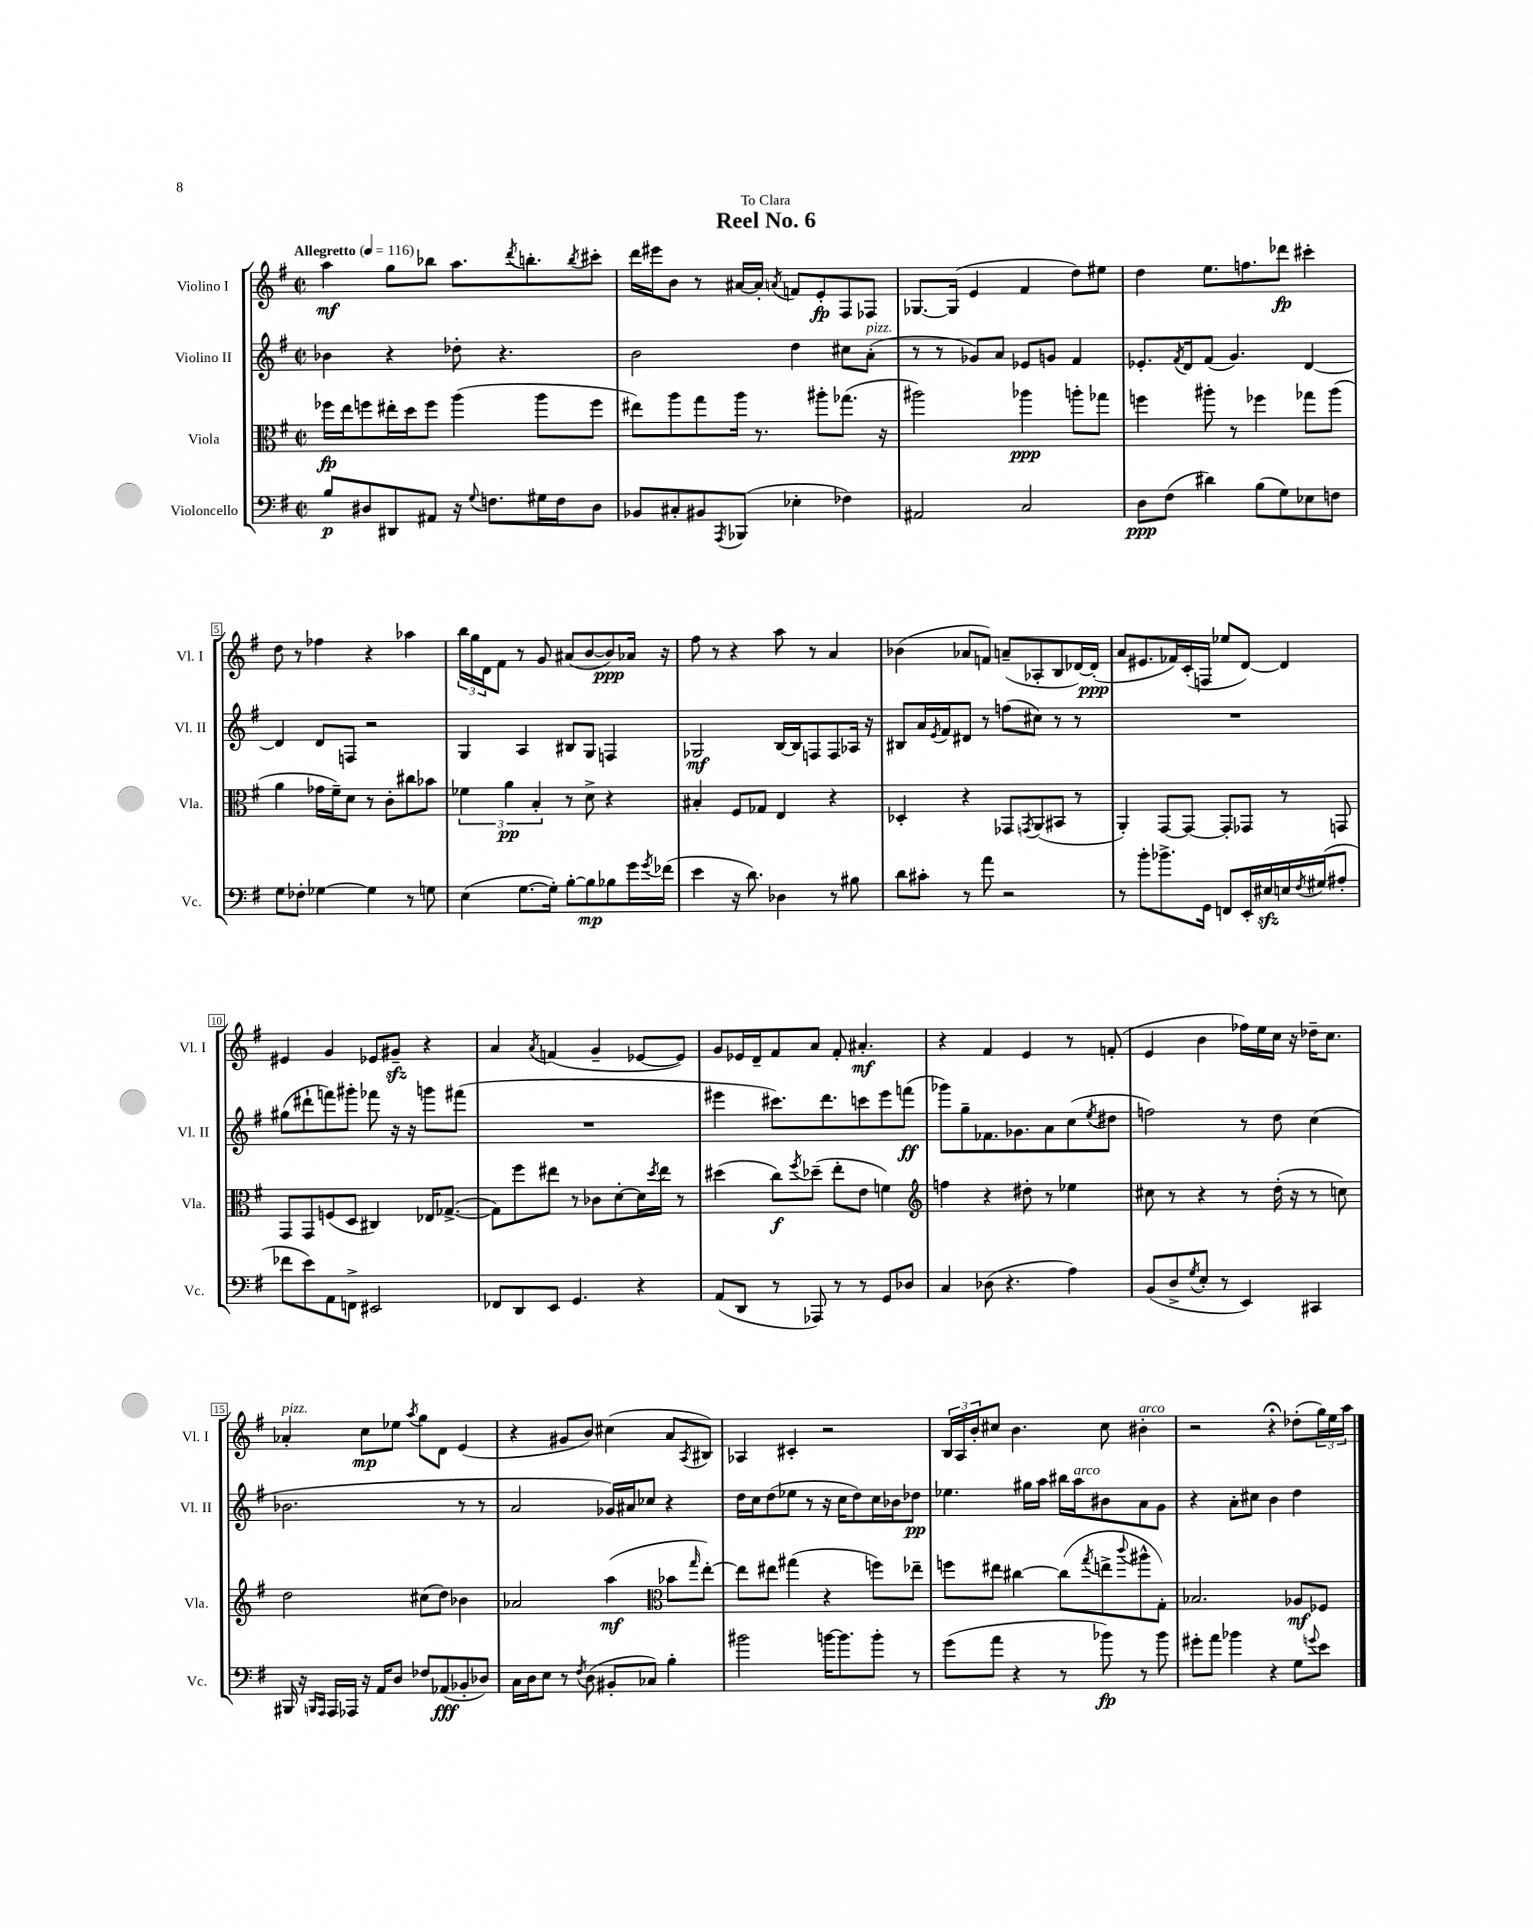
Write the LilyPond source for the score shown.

\header { title = "Reel No. 6" dedication = "To Clara" }
<<
\new StaffGroup <<
\new Staff = "s0" \with { instrumentName = "Violino I" shortInstrumentName = "Vl. I" } {
    \clef treble \key g \major \defaultTimeSignature \time 2/2 \tempo "Allegretto" 4 = 116
    a''4\mf g''8 bes''8 a''8. \acciaccatura { d'''8 } b''8.-. \acciaccatura { b''8 } cis'''8-. |
    d'''16 eis'''16 b'8 r8 ais'16~ ais'16-. \acciaccatura { a'8 } f'8 e'8-.\fp fis8 fes8 |
    ges8.~ ges16( e'4 fis'4 d''8) eis''8 |
    d''4 e''8. f''8. des'''8\fp cis'''4-. |
    d''8 r8 fes''4 r4 aes''4 |
    \tuplet 3/2 { b''16 g''16 d'16 } fis'8 r8 g'8 ais'8( b'8~ b'8\ppp) aes'16 r16 |
    fis''8 r8 r4 a''8 r8 a'4 |
    bes'4( aes'8 f'8) a'8--( aes8-. b8 des'16~) des'16-.\ppp( |
    a'8 eis'8. fes'16) c'16-.( f16 ees''8 d'8~) d'4 |
    eis'4 g'4 ees'8 gis'8--\sfz r4 |
    a'4 \acciaccatura { a'8 } f'4( g'4-- ees'8~ ees'8) |
    g'8 ees'16 d'16-- fis'8 a'8 fis'8-. ais'4.-.\mf |
    r4 fis'4 e'4 r8 f'8-.( |
    e'4 b'4 fes''16) e''16 c''16 r16 des''16-- c''8. |
    aes'4-.^\markup { \italic "pizz." } c''8\mp ees''8 \acciaccatura { a''8 } g''8 d'8 e'4( |
    r4 gis'8 b'8) cis''4( a'8 \acciaccatura { a8 } bis8) |
    aes4 cis'4-. r2 |
    \tuplet 3/2 { b16 a16 b'16-. } cis''8 b'4. cis''8 bis'4-.^\markup { \italic "arco" } |
    r2 r4\fermata des''8-.( \tuplet 3/2 { g''16) e''16 a''16 } \bar "|." |
}
\new Staff = "s1" \with { instrumentName = "Violino II" shortInstrumentName = "Vl. II" } {
    \clef treble \key g \major \defaultTimeSignature \time 2/2
    bes'4 r4 des''8-. r4. |
    b'2 d''4 cis''8 a'8-.^\markup { \italic "pizz." }( |
    r8 r8 ges'8) a'8 ees'8 g'8 fis'4 |
    ees'8.-. \acciaccatura { fis'8 } d'16 fis'8( g'4.) d'4~ |
    d'4 d'8 f8 r2 |
    g4 a4 bis8 g8 f4 |
    ges2\mf b16~ b16 f8 f8 aes16 r16 |
    bis8 a'16 \acciaccatura { e'8 } fis'16 dis'8 r8 f''8( cis''8) r8 r8 |
    R1 |
    gis''8( dis'''8-! f'''8) gis'''8-. fes'''8 r16 r16 g'''8 fis'''8( |
    R1 |
    eis'''4 cis'''8.) d'''8. c'''8 eis'''8 f'''8\ff( |
    ges'''8) g''8-- fes'8. ges'8. a'8 c''8( \acciaccatura { e''8 } dis''8 |
    f''2) r8 d''8 c''4( |
    bes'2. r8 r8 |
    a'2 ges'16) ais'16 ces''8 r4 |
    d''16 c''16 d''8( ees''8 r8 r16 c''16 d''8) c''16 bes'16 des''8\pp |
    ees''4. gis''16 a''16 bis''16 a''16^\markup { \italic "arco" } bis'8 a'8 g'8 |
    r4 a'8-. cis''8 b'4 d''4 \bar "|." |
}
\new Staff = "s2" \with { instrumentName = "Viola" shortInstrumentName = "Vla." } {
    \clef alto \key g \major \defaultTimeSignature \time 2/2
    fes''16\fp e''16 f''8 eis''16-. d''16 f''8 a''4( a''8 f''8 |
    eis''8) a''8 g''8 a''16 r8. ais''8-. ges''8.( r16 |
    ais''2) aes''4\ppp a''8-. ges''8 |
    f''4 ais''8-. r8 fes''4 ges''8 ais''8( |
    a'4 ges'16 fis'16--) d'8 r8 c'8-. cis''8 bes'8 |
    \tuplet 3/2 { fes'4 a'4\pp b4-. } r8 d'8-> r4 |
    bis4-. fis8 ges8 e4 r4 |
    des4-. r4 ges,8 \acciaccatura { g,8 } a,8( bis,8 r8 |
    a,4-.) g,8~ g,8~ g,8-. ges,8 r8 g,8 |
    g,8 g,8 f8( d8 cis4) ees16 ges8.~->( |
    ges8) fis''8 eis''8 r8 ces'8 d'8~-. d'16 \acciaccatura { d''8 } eis''16 r8 |
    dis''4( c''8\f) \acciaccatura { fis''8 } des''8--( e''8-. e'8 f'4) |
    \clef treble f''4 r4 dis''8-. r8 ees''4 |
    cis''8 r8 r4 r8 d''16-.( r16 r8 c''8) |
    d''2 cis''8( d''8) bes'4 |
    aes'2 a''4\mf( \clef alto bes'8 \grace { g''16 } e''8~-.) |
    e''8 eis''8 gis''4( r4 f''8) ees''8-- |
    f''8 eis''8 cis''4~ cis''8( \acciaccatura { g''8 } e''8-> \appoggiatura { c'''8 } ais''8-^ g8-.) |
    bes2. aes8\mf fes8 \bar "|." |
}
\new Staff = "s3" \with { instrumentName = "Violoncello" shortInstrumentName = "Vc." } {
    \clef bass \key g \major \defaultTimeSignature \time 2/2
    b8\p dis8 dis,8 ais,8 r16 \appoggiatura { g8 } f8. gis16 f16 dis8 |
    bes,8 cis8-. bis,8 \acciaccatura { a,,8 } bes,,8( ees4-. fes4) |
    ais,2 c2 |
    d8\ppp fis8( dis'4) b8( g8) ees8 f8 |
    g8 fes8-. ges4~ ges4 r8 g8 |
    e4( g8.~ g16-.) b8~-. b8\mp bes8 g'16 \acciaccatura { g'8 } fes'16( |
    e'4 r16 d'8.) des4 r8 bis8 |
    d'8 cis'8-. r8 a'8 r2 |
    r8 b'8-. bes'8.-> g,16 f,8 e,16-. eis16\sfz e16 \acciaccatura { fis8 } gis16( ais8-. |
    fes'8 e'8) a,8 f,8-> eis,2 |
    fes,8 d,8 e,8 g,4. r4 |
    a,8( d,8 r8 aes,,8) r8 r8 g,8 des8 |
    c4 des8( r4. a4) |
    b,8( d8-> \acciaccatura { g8 } e8-. r8 e,4) cis,4 |
    bis,,16 r16 \grace { b,,16 a,,16 } a,,16 aes,,16 r16 a,16 d8 fes8 aes,8\fff( bes,8-. des8) |
    c16 d16 e8 r8 \acciaccatura { fis8 } d8( bis,8-. ces8) b4-. |
    bis'2 b'16~ b'8. b'8-. r8 |
    g'8( a'8 r4 r8 bes'8\fp) r8 bes'8 |
    gis'8-. a'8 bes'4 r4 g8 \appoggiatura { g'8 } e'8 \bar "|." |
}
>>
>>
\layout { \context { \Score \override BarNumber.stencil = #(make-stencil-boxer 0.1 0.3 ly:text-interface::print) } }
